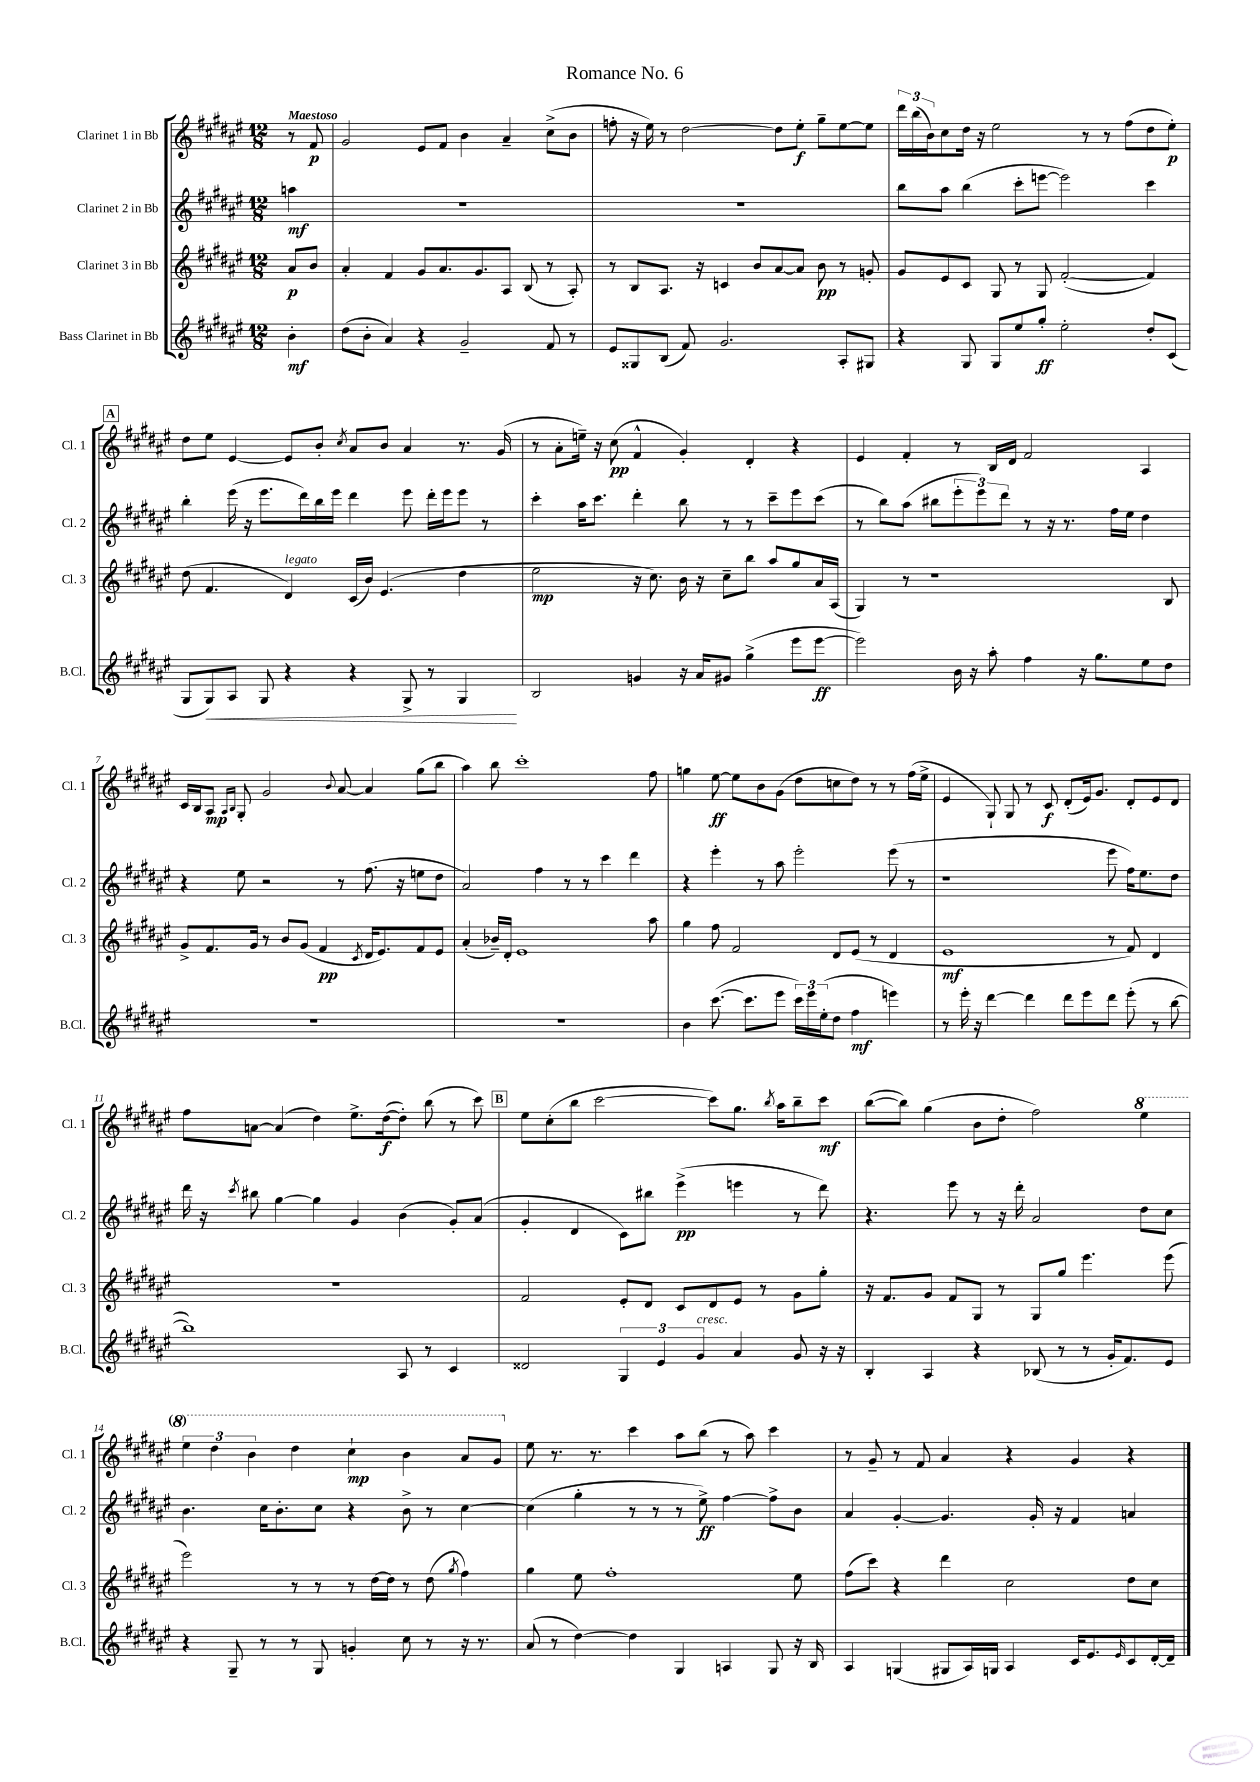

**kern	**kern	**kern	**kern
*staff4	*staff3	*staff2	*staff1
*clefG2	*clefG2	*clefG2	*clefG2
*k[f#c#g#d#a#e#]	*k[f#c#g#d#a#e#]	*k[f#c#g#d#a#e#]	*k[f#c#g#d#a#e#]
*M12/8	*M12/8	*M12/8	*M12/8
4b'	8a#	4aa	8r
.	8b	.	8f#
=	=	=	=
(8dd#	4a#'	1.r	2g#
8b'	.	.	.
4a#)	4f#	.	.
4r	8g#	.	8e#
.	8.a#	.	8f#
2g#~	.	.	4b
.	8.g#	.	.
.	8A#	.	4a#~
.	(8B	.	.
8f#	8r	.	(8cc#^
8r	8A#')	.	8b
=	=	=	=
8e#	8r	1.r	8ff'
8G##	8B	.	16r
.	.	.	16ee#)
(8B	8.A#	.	8r
8f#)	.	.	[2dd#
.	16r	.	.
2.g#	4c	.	.
.	8b	.	.
.	[8a#	.	8dd#]
.	8a#]	.	8ee#'
.	8b	.	8gg#~
8A#'	8r	.	[8ee#
8G#	8g'	.	8ee#]
=	=	=	=
4r	8g#	8bb	24ddd#
.	.	.	(24bb
.	.	.	24b)
.	8e#	8aa#	8cc#
8G#	8c#	(4bb	16dd#
.	.	.	16r
8G#	8G#	.	2ee#
8ee#	8r	8ccc#'	.
8gg#'	8G#	[8eee	.
2ee#'	([2f#'	2eee])	.
.	.	.	8r
.	.	.	8r
.	.	.	(8ff#
8dd#'	4f#])	4ccc#	8dd#
(8c#	.	.	8ee#')
=	=	=	=
8G#	(8dd#	4bb'	8dd#
8G#)	4.f#	.	8ee#
8A#	.	(16eee#	[4e#
.	.	16r	.
8G#	.	8.eee#	.
4r	4d#)	.	8e#]
.	.	16ddd#)	.
.	.	16bb	8b'
.	.	16eee#	.
.	.	.	8qcc#
4r	(16c#	4ddd#	8a#
.	16b)	.	.
.	(4.e#	.	8b
8G#^	.	8eee#	4a#
8r	.	16ddd#'	.
.	.	16eee#	.
4G#	4dd#	8eee#	8.r
.	.	8r	.
.	.	.	(16g#
=	=	=	=
2B	2ee#	4ccc#'	8r
.	.	.	8a#'
.	.	16aa#	16ee~)
.	.	8.ccc#	16r
.	.	.	(8cc#
4g	16r	4ddd#'	4f#^^
.	8.cc#)	.	.
16r	16b	8bb	4g#')
16a#	16r	.	.
8g#	8cc#~	8r	.
(4gg#^	8bb	8r	4d#'
.	8aa#	8ccc#~	.
8eee#	8gg#	8eee#	4r
[8eee#	16a#	(8ccc#	.
.	(16A#	.	.
=	=	=	=
2eee#])	4G#)	8r	4e#
.	.	8bb)	.
.	8r	(8aa#	4f#'
.	1r	8bb#	.
16b	.	12eee#'	8r
16r	.	.	.
.	.	12eee#)	.
8aa#'	.	.	16B
.	.	12ddd#	.
.	.	.	16d#
4ff#	.	8r	2f#
.	.	16r	.
.	.	8.r	.
16r	.	.	.
8.gg#	.	.	.
.	.	16ff#	.
.	.	16ee#	.
8ee#	.	4dd#	4A#
8dd#	8B	.	.
=	=	=	=
1.r	8g#^	4r	16c#
.	.	.	16B
.	8.f#	.	8A#
.	.	.	16qqA#
.	.	.	16qqB
.	.	8ee#	8G#'
.	16g#	.	.
.	8r	2r	2g#
.	8b	.	.
.	(8g#	.	.
.	4f#	.	.
.	.	.	8qqb
.	.	8r	[8a#
.	8qc#	.	.
.	16d#	(8.ff#	4a#]
.	8.e#)	.	.
.	.	16r	.
.	8f#	8ee	(8gg#
.	8e#	8dd#	8bb
=	=	=	=
1.r	(4a#'	2a#)	4aa#)
.	16b-~)	.	8bb
.	16d#'	.	.
.	1e#	.	1ccc#'
.	.	4ff#	.
.	.	8r	.
.	.	8r	.
.	.	4ccc#	.
.	.	4ddd#	.
.	8aa#	.	8ff#
=	=	=	=
4b	4gg#	4r	4gg
([8.ccc#	8ff#	4eee#'	[8ee#
.	2f#	.	8ee#]
8.ccc#]	.	.	.
.	.	8r	8b
8eee#	.	8aa#	(8g#
24ccc#)	.	2eee#'	8dd#
24eee#	.	.	.
(24ee#'	.	.	.
8dd#	8d#	.	8cc
4ff#	(8e#	.	8dd#)
.	8r	.	8r
4eee)	4d#	(8eee#	8r
.	.	8r	(16ff#
.	.	.	16ee#^
=	=	=	=
8r	1e#	1r	4e#
16eee#'	.	.	.
16r	.	.	.
[4ddd#	.	.	8G#`)
.	.	.	8G#
4ddd#]	.	.	8r
.	.	.	8c#
8ddd#	.	.	(8d#'
8eee#	.	.	16e#)
.	.	.	8.g#
8ddd#	8r	8eee#	.
(8eee#'	8f#)	16ff#)	8d#'
.	.	8.ee#	.
8r	4d#	.	8e#
[8bb	.	8dd#	8d#
=	=	=	=
1bb])	1.r	16ddd#	8ff#
.	.	16r	.
.	.	8qccc#	.
.	.	8bb#	[8a
.	.	[4gg#	(4a]
.	.	4gg#]	4dd#)
.	.	4g#	8.ee#^
.	.	.	([16dd#
8A#	.	(4b	8dd#'])
8r	.	.	(8bb
4c#	.	8g#')	8r
.	.	(8a#	8ccc#)
=	=	=	=
2d##	2f#	4g#'	8ee#
.	.	.	(8cc#'
.	.	4d#	8bb
.	.	.	[2ccc#
6G#	8e#'	8c#)	.
.	8d#	8bb#	.
6e#	.	.	.
.	8c#	(4eee#^	.
6g#	.	.	.
.	8d#	.	8ccc#])
4a#	8e#	4eee	8.gg#
.	8r	.	.
.	.	.	8qbb
.	.	.	16aa#
8g#	8g#	8r	8bb~
16r	8gg#'	8ddd#)	8ccc#
16r	.	.	.
=	=	=	=
4B'	16r	4.r	([8bb
.	8.f#	.	.
.	.	.	8bb])
4A#	8g#	.	(4gg#
.	8f#	8eee#	.
4r	8G#	8r	8b
.	8r	16r	8dd#'
.	.	16ddd#'	.
(8B-	8G#	2a#	2ff#)
8r	8gg#	.	.
8r	4.eee#	.	.
16g#'	.	.	.
8.f#)	.	.	.
.	.	8dd#	4eee#
8e#	(8eee#	8cc#	.
=	=	=	=
4r	2eee#)	4.b	6eee#
.	.	.	6ddd#
8G#~	.	.	.
.	.	.	6bb
8r	.	16cc#	.
.	.	8.b'	.
8r	8r	.	4ddd#
8G#	8r	8cc#	.
4g'	8r	4r	4ccc#`
.	[16dd#	.	.
.	16dd#]	.	.
8cc#	8r	8b^	4bb
8r	(8dd#	8r	.
.	8qgg#	.	.
16r	4ff#)	[4cc#	8aa#
8.r	.	.	.
.	.	.	8gg#
=	=	=	=
(8a#	4gg#	(4cc#]	8ee#
8r	.	.	8.r
[4dd#)	8ee#	4gg#'	.
.	.	.	8.r
.	1ff#'	.	.
4dd#]	.	8r	4ccc#
.	.	8r	.
4G#	.	8r	8aa#
.	.	8ee#^)	(8bb
4A	.	[4ff#	8r
.	.	.	8aa#)
8G#	.	8ff#^]	4ccc#
16r	8ee#	8b	.
16B	.	.	.
=	=	=	=
4A#	(8ff#	4a#	8r
.	8ccc#)	.	8g#~
(4G	4r	[4g#'	8r
.	.	.	8f#
8G#	4ddd#	4.g#]	4a#
16A#)	.	.	.
16G	.	.	.
4A#	2cc#	.	4r
.	.	16g#'	.
.	.	16r	.
16c#	.	4f#	4g#
8.e#	.	.	.
16qqe#	.	.	.
8c#	8dd#	4a	4r
[16d#'	8cc#	.	.
16d#~]	.	.	.
==	==	==	==
*-	*-	*-	*-
